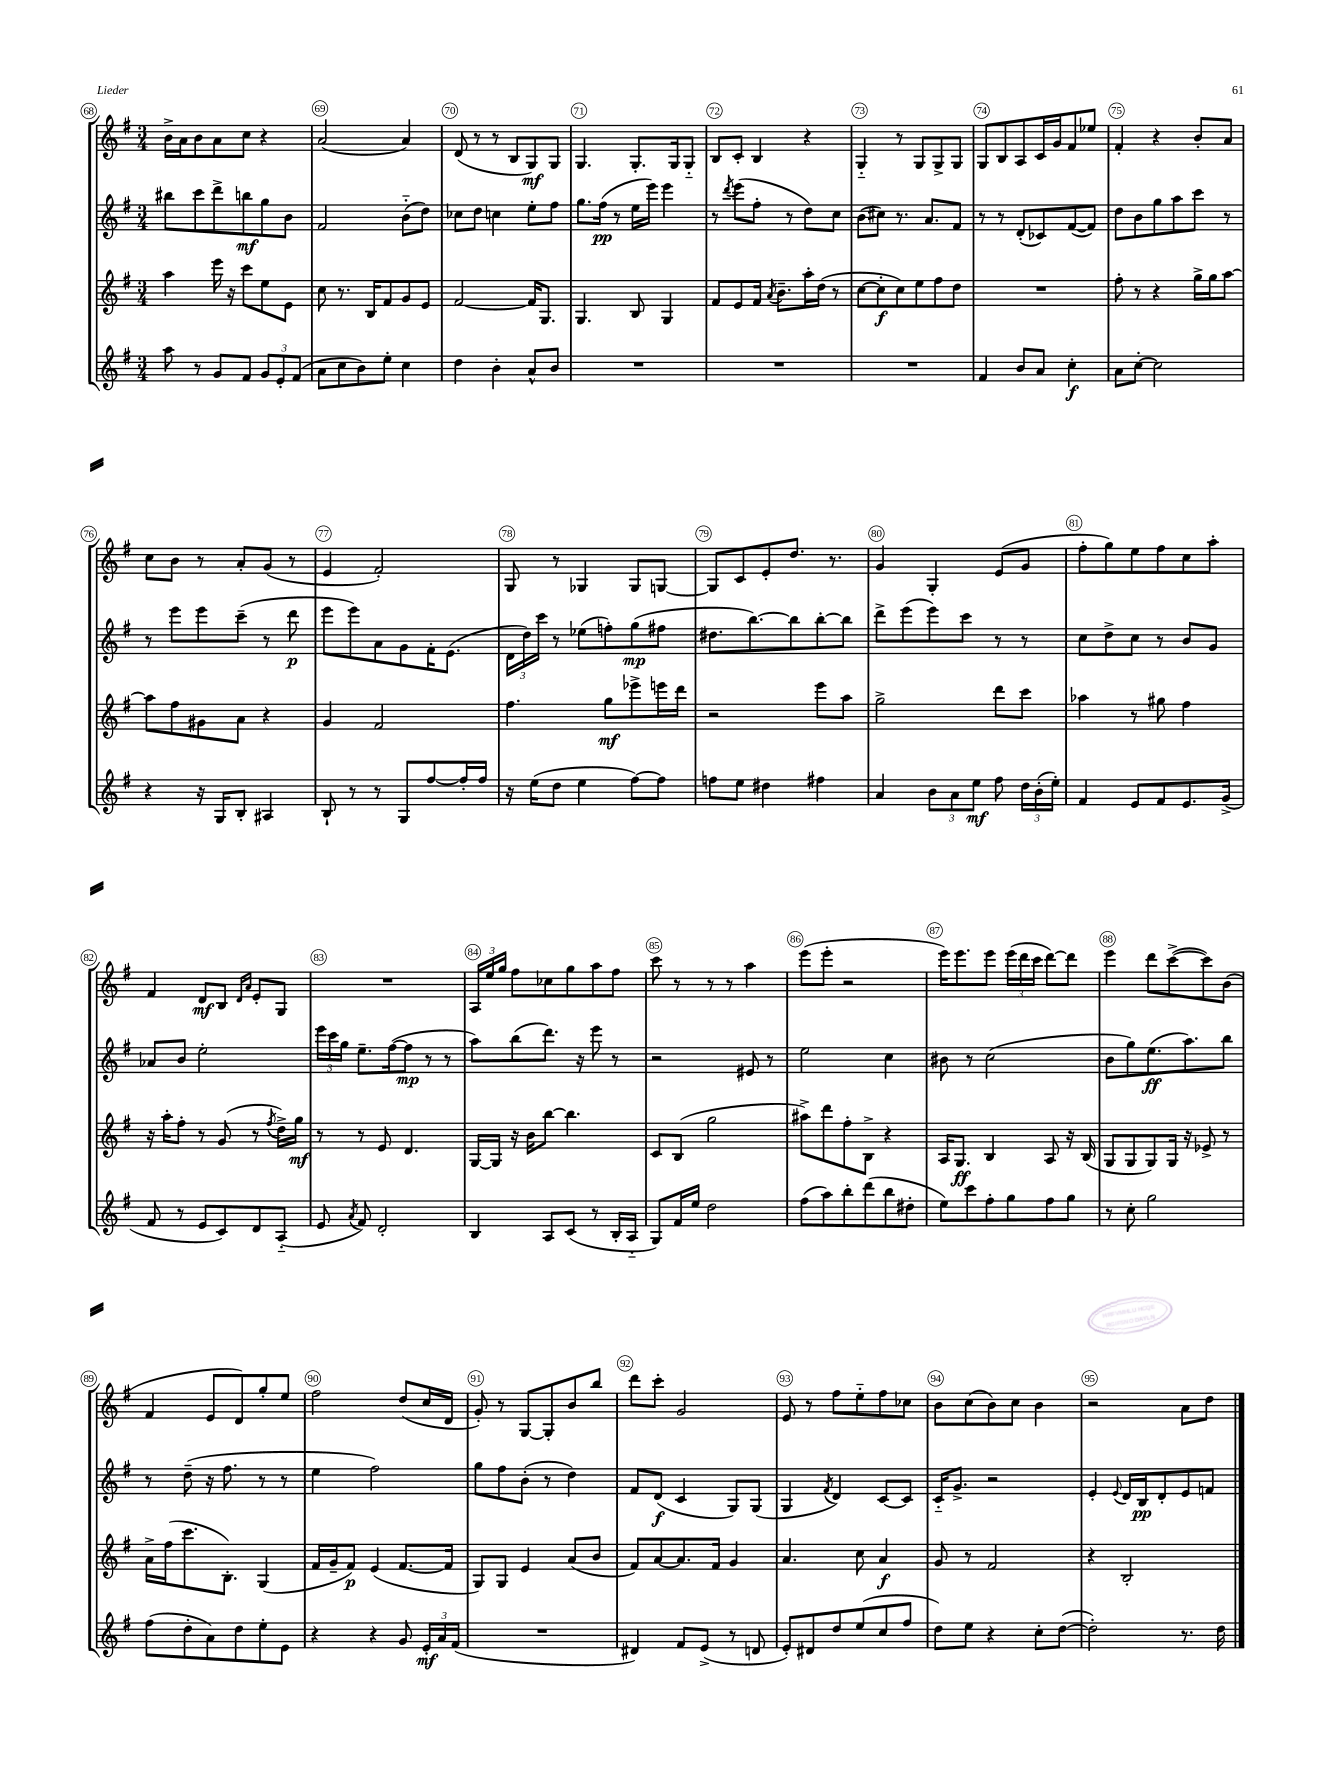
<<
\new StaffGroup <<
\new Staff = "s0" {
    \clef treble \key g \major \numericTimeSignature \time 3/4
    \autoBeamOff b'16[-> a'16 b'8 a'8 c''8] r4 |
    a'2( a'4) |
    d'8( r8 r8 b8[ g8\mf) g8] |
    g4. g8.[-. g16 g8]-_ |
    b8[ c'8]-. b4 r4 |
    g4-_ r8 g8[ g8-> g8] |
    g8[ b8 a8 c'16 g'16 fis'8 ees''8] |
    fis'4-. r4 b'8[-. a'8] |
    c''8[ b'8] r8 a'8[-. g'8]( r8 |
    e'4 fis'2-.) |
    g8 r8 ges4 ges8[ g8]~ |
    g8[ c'8 e'8-. d''8.] r8. |
    g'4 g4-. e'8[( g'8] |
    fis''8[-. g''8) e''8 fis''8 c''8 a''8]-. |
    fis'4 d'8[\mf b8] \grace { d'16[ a'16] } e'8[-. g8] |
    R2. |
    \tuplet 3/2 { a16[ e''16 g''16] } fis''8[ ces''8 g''8 a''8 fis''8] |
    c'''8 r8 r8 r8 a''4 |
    e'''8[( e'''8]-. r2 |
    e'''16[) e'''8. e'''8] \tuplet 3/2 { e'''16[( d'''16 c'''16] } d'''8[~) d'''8] |
    e'''4 d'''8[ c'''8~->( c'''8) b'8]( |
    fis'4 e'8[ d'8) g''8-. e''8] |
    fis''2 d''8[( c''16 d'16] |
    g'8-.) r8 g8[~ g8-. b'8 b''8] |
    d'''8[ c'''8]-. g'2 |
    e'8 r8 fis''8[ e''8-_ fis''8 ces''8] |
    b'8[ c''8( b'8) c''8] b'4 |
    r2 a'8[ d''8] \bar "|." |
}
\new Staff = "s1" {
    \clef treble \key g \major \numericTimeSignature \time 3/4
    \autoBeamOff bis''8[ c'''8 d'''8-> b''8\mf g''8 b'8] |
    fis'2 b'8[-_( d''8]) |
    ces''8[ d''8] c''4 e''8[-. fis''8] |
    g''8.[ fis''16]\pp( r8 e''16[ e'''16]) e'''4 |
    r8 \acciaccatura { d'''8 } e'''8[( fis''8]-. r8 d''8[) c''8] |
    b'8[( cis''8]) r8. a'8.[ fis'8] |
    r8 r8 d'8[-.( ces'8) fis'8~( fis'8]) |
    d''8[ b'8 g''8 a''8 c'''8] r8 |
    r8 e'''8[ e'''8 c'''8]--( r8 d'''8\p |
    e'''8[ e'''8) a'8 g'8 fis'16-. e'8.]( |
    \tuplet 3/2 { d'16[ d''16) c'''16] } r8 ees''8[( f''8-.) g''8\mp( fis''8] |
    dis''8.[ b''8.~) b''8 b''8~-. b''8] |
    d'''8[-> e'''8( e'''8) c'''8] r8 r8 |
    c''8[ d''8-> c''8] r8 b'8[ g'8] |
    aes'8[ b'8] e''2-. |
    \tuplet 3/2 { e'''16[ c'''16 g''16] } e''8.[-- fis''16~( fis''8]\mp r8 r8 |
    a''8[) b''8( d'''8.]) r16 e'''8 r8 |
    r2 eis'8 r8 |
    e''2 c''4 |
    bis'8 r8 c''2( |
    b'8[ g''8) e''8.\ff( a''8.) b''8] |
    r8 d''8--( r16 fis''8. r8 r8 |
    e''4 fis''2) |
    g''8[ fis''8 b'8]-.( r8 d''4) |
    fis'8[ d'8]\f( c'4 g8[) g8]( |
    g4 \acciaccatura { fis'8 } d'4) c'8[~ c'8] |
    c'16[-_ g'8.]-> r2 |
    e'4-. \appoggiatura { e'8 } d'16[ b16\pp d'8-. e'8 f'8] \bar "|." |
}
\new Staff = "s2" {
    \clef treble \key g \major \numericTimeSignature \time 3/4
    \autoBeamOff a''4 e'''16 r16 c'''8[ e''8 e'8] |
    c''8 r8. b16[ fis'8 g'8 e'8] |
    fis'2~ fis'16[ g8.] |
    g4. b8 g4 |
    fis'8[ e'8 fis'16] \acciaccatura { a'8 } b'8.[-- a''16-. d''16]( r8 |
    c''8[~ c''8-.\f c''8) e''8 fis''8 d''8] |
    R2. |
    fis''8-. r8 r4 g''16[-> g''16 a''8]~ |
    a''8[ fis''8 gis'8 a'8] r4 |
    g'4 fis'2 |
    fis''4. g''8[\mf ees'''8-> e'''16 d'''16] |
    r2 e'''8[ a''8] |
    g''2-> d'''8[ c'''8] |
    aes''4 r8 gis''8 fis''4 |
    r16 a''16[-. fis''8]-. r8 g'8( r8 \acciaccatura { fis''8 } d''16[->) g''16]\mf |
    r8 r8 e'8 d'4. |
    g16[~ g16] r16 b'16[ b''8]~ b''4. |
    c'8[ b8]( g''2 |
    ais''8[->) d'''8 fis''8-. b8]-> r4 |
    a16[ g8.]\ff b4 a8 r16 b16( |
    g8[ g8 g8) g16] r16 ees'8-> r8 |
    a'16[-> fis''16( c'''8. b8.]-.) g4( |
    fis'16[ g'16-- fis'8]\p) e'4( fis'8.[~ fis'16] |
    g8[) g8] e'4 a'8[( b'8] |
    fis'8[) a'8~ a'8. fis'16] g'4 |
    a'4. c''8 a'4\f |
    g'8 r8 fis'2 |
    r4 b2-. \bar "|." |
}
\new Staff = "s3" {
    \clef treble \key g \major \numericTimeSignature \time 3/4
    \autoBeamOff a''8 r8 g'8[ fis'8] \tuplet 3/2 { g'8[ e'8-. fis'8]( } |
    a'8[ c''8 b'8) e''8]-. c''4 |
    d''4 b'4-. a'8[-^ b'8] |
    R2. |
    R2. |
    R2. |
    fis'4 b'8[ a'8] c''4-.\f |
    a'8[ c''8]~-. c''2 |
    r4 r16 g16[ b8]-. ais4 |
    b8-! r8 r8 g8[ fis''8~ fis''16-. fis''16] |
    r16 e''16[( d''8] e''4 fis''8[~) fis''8] |
    f''8[ e''8] dis''4 fis''4 |
    a'4 \tuplet 3/2 { b'8[ a'8 e''8]\mf } fis''8 \tuplet 3/2 { d''16[ b'16-.( e''16]-.) } |
    fis'4 e'8[ fis'8 e'8. g'16]->( |
    fis'8 r8 e'8[ c'8) d'8 a8]-_( |
    e'8 \acciaccatura { a'8 } fis'8) d'2-. |
    b4 a8[ c'8]( r8 b16[-. a16]-_ |
    g8[) fis'16 e''16] d''2 |
    fis''8[( a''8) b''8-. d'''8( b''8 dis''8]-. |
    e''8[) c'''8 fis''8-. g''8 fis''8 g''8] |
    r8 c''8-. g''2 |
    fis''8[( d''8-. a'8) d''8 e''8-. e'8] |
    r4 r4 g'8 \tuplet 3/2 { e'16[-.\mf a'16 fis'16]( } |
    R2. |
    dis'4) fis'8[ e'8]->( r8 d'8 |
    e'8[-.) dis'8 d''8 e''8( c''8 fis''8] |
    d''8[) e''8] r4 c''8[-. d''8]~( |
    d''2-.) r8. d''16 \bar "|." |
}
>>
>>
\layout { \context { \Score currentBarNumber = #68 \override BarNumber.break-visibility = ##(#f #t #t) barNumberVisibility = #all-bar-numbers-visible \override BarNumber.stencil = #(make-stencil-circler 0.1 0.3 ly:text-interface::print) } }
